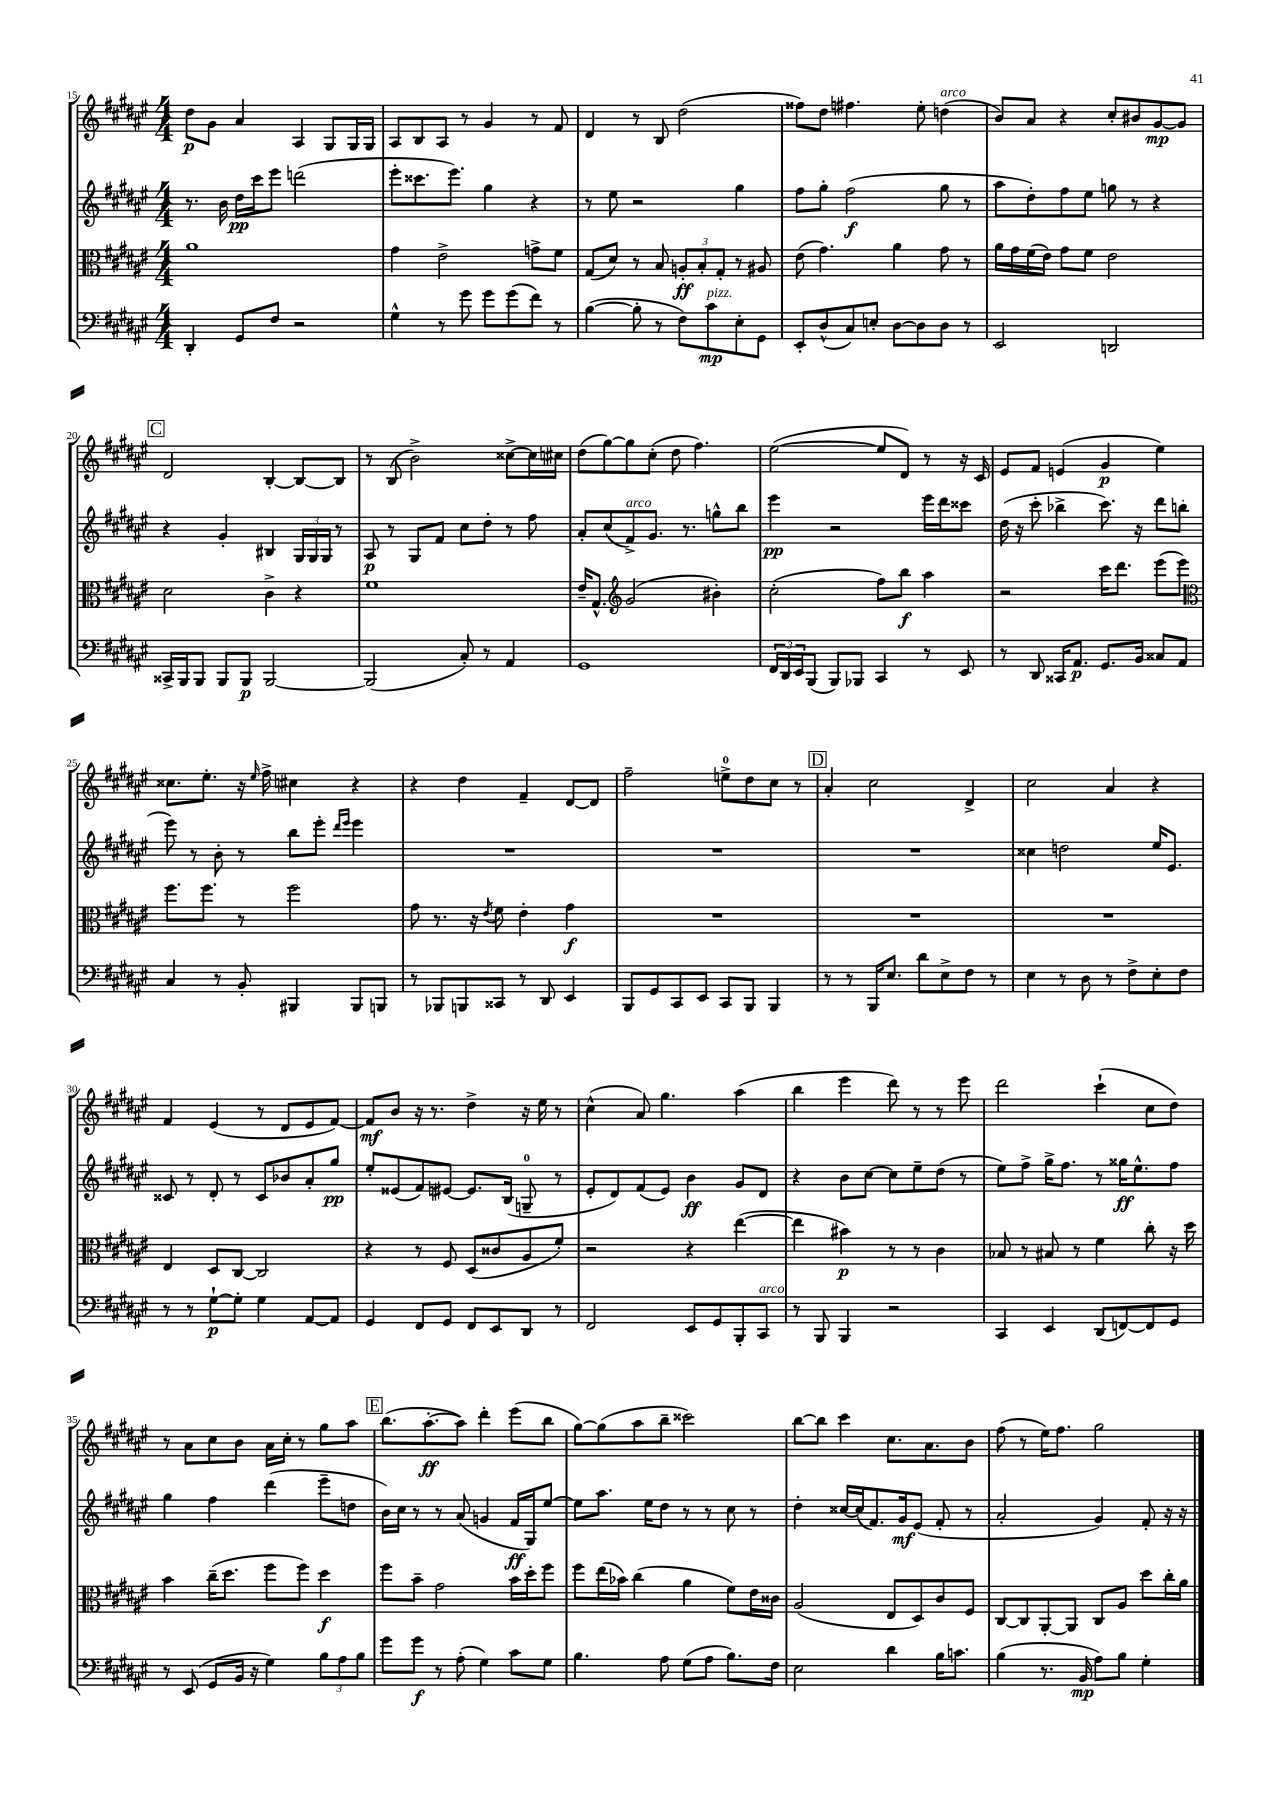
<<
\new StaffGroup <<
\new Staff = "s0" {
    \clef treble \key fis \major \numericTimeSignature \time 4/4
    dis''8\p gis'8 ais'4 ais4 gis8 gis16 gis16 |
    ais8 b8 ais8 r8 gis'4 r8 fis'8 |
    dis'4 r8 b8 dis''2( |
    fisis''8) dis''8 fis''4. eis''8-. d''4^\markup { \italic "arco" }( |
    b'8) ais'8 r4 cis''8-. bis'8 gis'8~\mp gis'8 |
    \mark \markup { \box "C" } dis'2 b4~-. b8~ b8 |
    r8 b8( b'2->) cisis''8~-> cisis''16 cis''16 |
    dis''8( gis''8~) gis''8 cis''8-.( dis''8 fis''4.) |
    eis''2~( eis''8 dis'8) r8 r16 cis'16 |
    eis'8 fis'8 e'4( gis'4\p eis''4) |
    cisis''8. eis''8.-. r16 \grace { eis''16 } fis''16-> cis''4 r4 |
    r4 dis''4 fis'4-- dis'8~ dis'8 |
    fis''2-- e''8-0-> dis''8 cis''8 r8 |
    \mark \markup { \box "D" } ais'4-. cis''2 dis'4-> |
    cis''2 ais'4 r4 |
    fis'4 eis'4( r8 dis'8 eis'8 fis'8~) |
    fis'8\mf b'8 r16 r8. dis''4-> r16 eis''16 r8 |
    cis''4-^( ais'8) gis''4. ais''4( |
    b''4 eis'''4 dis'''8) r8 r8 eis'''8 |
    dis'''2 cis'''4-!( cis''8 dis''8) |
    r8 ais'8 cis''8 b'8 ais'16 cis''16-. r8 gis''8 ais''8 |
    \mark \markup { \box "E" } b''8.( ais''8.~-.\ff ais''8) dis'''4-. eis'''8( b''8 |
    gis''8~) gis''8( ais''8 b''8-- cisis'''2) |
    b''8~ b''8 cis'''4 cis''8. ais'8. b'8 |
    fis''8( r8 eis''16) fis''8. gis''2 \bar "|." |
}
\new Staff = "s1" {
    \clef treble \key fis \major \numericTimeSignature \time 4/4
    r8. b'16 dis''16\pp cis'''16 eis'''8 d'''2( |
    eis'''8-. cisis'''8. eis'''8.) gis''4 r4 |
    r8 eis''8 r2 gis''4 |
    fis''8 gis''8-. fis''2\f( gis''8 r8 |
    ais''8 dis''8-.) fis''8 eis''8 g''8 r8 r4 |
    \mark \markup { \box "C" } r4 gis'4-. bis4 \tuplet 3/2 { gis16 gis16 gis16 } r8 |
    ais8\p r8 gis8 fis'8 cis''8 dis''8-. r8 fis''8 |
    ais'8-. cis''8( fis'8->^\markup { \italic "arco" }) gis'8. r8. g''8-^ b''8 |
    eis'''4\pp r2 eis'''16 dis'''16 cisis'''8 |
    dis''16( r16 cis'''8-. bes''4-> cis'''8.) r16 dis'''8 b''8( |
    eis'''8) r8 b'8-. r8 b''8 eis'''8-. \grace { dis'''16 eis'''16 } eis'''4 |
    R1 |
    R1 |
    \mark \markup { \box "D" } R1 |
    cisis''4 d''2 eis''16 eis'8. |
    cisis'8 r8 dis'8-. r8 cisis'8 bes'8 ais'8-. gis''8\pp |
    eis''8-. eisis'8( fis'8) eis'8~ eis'8. b16( g8-0-- r8 |
    eis'8-. dis'8) fis'8( eis'8) b'4\ff gis'8 dis'8 |
    r4 b'8 cis''8~ cis''8 eis''8-- dis''8( r8 |
    eis''8) fis''8-> gis''16-> fis''8. r8 gisis''16\ff eis''8.-^ fis''8 |
    gis''4 fis''4 dis'''4( eis'''8-- d''8 |
    \mark \markup { \box "E" } b'16) cis''16 r8 r8 ais'8( g'4 fis'16\ff gis16) eis''8~ |
    eis''8 ais''8. eis''16 dis''8 r8 r8 cis''8 r8 |
    dis''4-. cisis''16~ cisis''16( fis'8.) gis'16\mf eis'8( fis'8-. r8 |
    ais'2-. gis'4) fis'8-. r16 r16 \bar "|." |
}
\new Staff = "s2" {
    \clef alto \key fis \major \numericTimeSignature \time 4/4
    ais'1 |
    gis'4 eis'2-> g'8-> fis'8 |
    gis8( dis'8) r8 b8 \tuplet 3/2 { a8-.\ff b8-. gis8-. } r8 ais8 |
    eis'8( gis'4.) ais'4 gis'8 r8 |
    ais'16 gis'16 fis'16( eis'16) gis'8 fis'8 eis'2 |
    \mark \markup { \box "C" } dis'2 cis'4-> r4 |
    fis'1 |
    eis'16-- gis8.-^ \clef treble gis'2( bis'4-.) |
    cis''2-.( fis''8) b''8\f ais''4 |
    r2 cis'''16 dis'''8. eis'''8( eis'''8) |
    \clef alto fis''8. fis''8. r8 fis''2 |
    gis'8 r8. r16 \acciaccatura { eis'8 } fis'8 eis'4-. gis'4\f |
    R1 |
    \mark \markup { \box "D" } R1 |
    R1 |
    eis4 dis8 cis8~ cis2 |
    r4 r8 fis8 dis8( cisis'8 ais8 fis'8-.) |
    r2 r4 eis''4~( |
    eis''4 bis'4\p) r8 r8 cis'4 |
    bes8 r8 bis8 r8 fis'4 cis''8-. r16 dis''16 |
    b'4 cis''16--( dis''8. fis''8 fis''8) dis''4\f |
    \mark \markup { \box "E" } fis''8 b'8-- gis'2 b'16 dis''16-. fis''8 |
    fis''8 eis''16( bes'16) cis''4( ais'4 fis'8) eis'16 cisis'16 |
    ais2( eis8 dis8) cis'8 fis8 |
    cis8~ cis8 ais,8~-. ais,8 cis8 ais8 dis''8 cis''16-. ais'16 \bar "|." |
}
\new Staff = "s3" {
    \clef bass \key fis \major \numericTimeSignature \time 4/4
    dis,4-. gis,8 fis8 r2 |
    gis4-^ r8 gis'8 gis'8 gis'8( fis'8) r8 |
    b4~( b8-. r8 fis8) cis'8\mp^\markup { \italic "pizz." } eis8-. gis,8 |
    eis,8-. dis8-^( cis8) e8-. dis8~ dis8 dis8 r8 |
    eis,2 d,2 |
    \mark \markup { \box "C" } cisis,16-> b,,16 b,,8 b,,8 b,,8\p b,,2~ |
    b,,2( cis8-.) r8 ais,4 |
    gis,1 |
    \tuplet 3/2 { fis,16 dis,16 eis,16 } b,,8( b,,8) bes,,8 cis,4 r8 eis,8 |
    r8 dis,8 cisis,16 ais,8.\p gis,8. b,16 cisis8 ais,8 |
    cis4 r8 b,8-. bis,,4 bis,,8 b,,8 |
    r8 bes,,8 b,,8 cisis,8 r8 dis,8 eis,4 |
    b,,8 gis,8 cis,8 eis,8 cis,8 b,,8 b,,4 |
    \mark \markup { \box "D" } r8 r8 b,,16 eis8. dis'8 eis8-> fis8 r8 |
    eis4 r8 dis8 r8 fis8-> eis8-. fis8 |
    r8 r8 gis8~-!\p gis8-. gis4 ais,8~ ais,8 |
    gis,4 fis,8 gis,8 fis,8 eis,8 dis,8 r8 |
    fis,2 eis,8 gis,8 b,,8-. cis,8^\markup { \italic "arco" } |
    r8 b,,8 b,,4 r2 |
    cis,4 eis,4 dis,8( f,8~) f,8 gis,8 |
    r8 eis,8( gis,8 b,16 r16 gis4) \tuplet 3/2 { b8 ais8 b8 } |
    \mark \markup { \box "E" } gis'8 gis'8\f r8 ais8-.( gis4) cis'8 gis8 |
    b4. ais8 gis8( ais8 b8.) fis16 |
    eis2 dis'4 b16 c'8. |
    b4( r8. b,16\mp ais8) b8 gis4-. \bar "|." |
}
>>
>>
\layout { \context { \Score currentBarNumber = #15 } }
